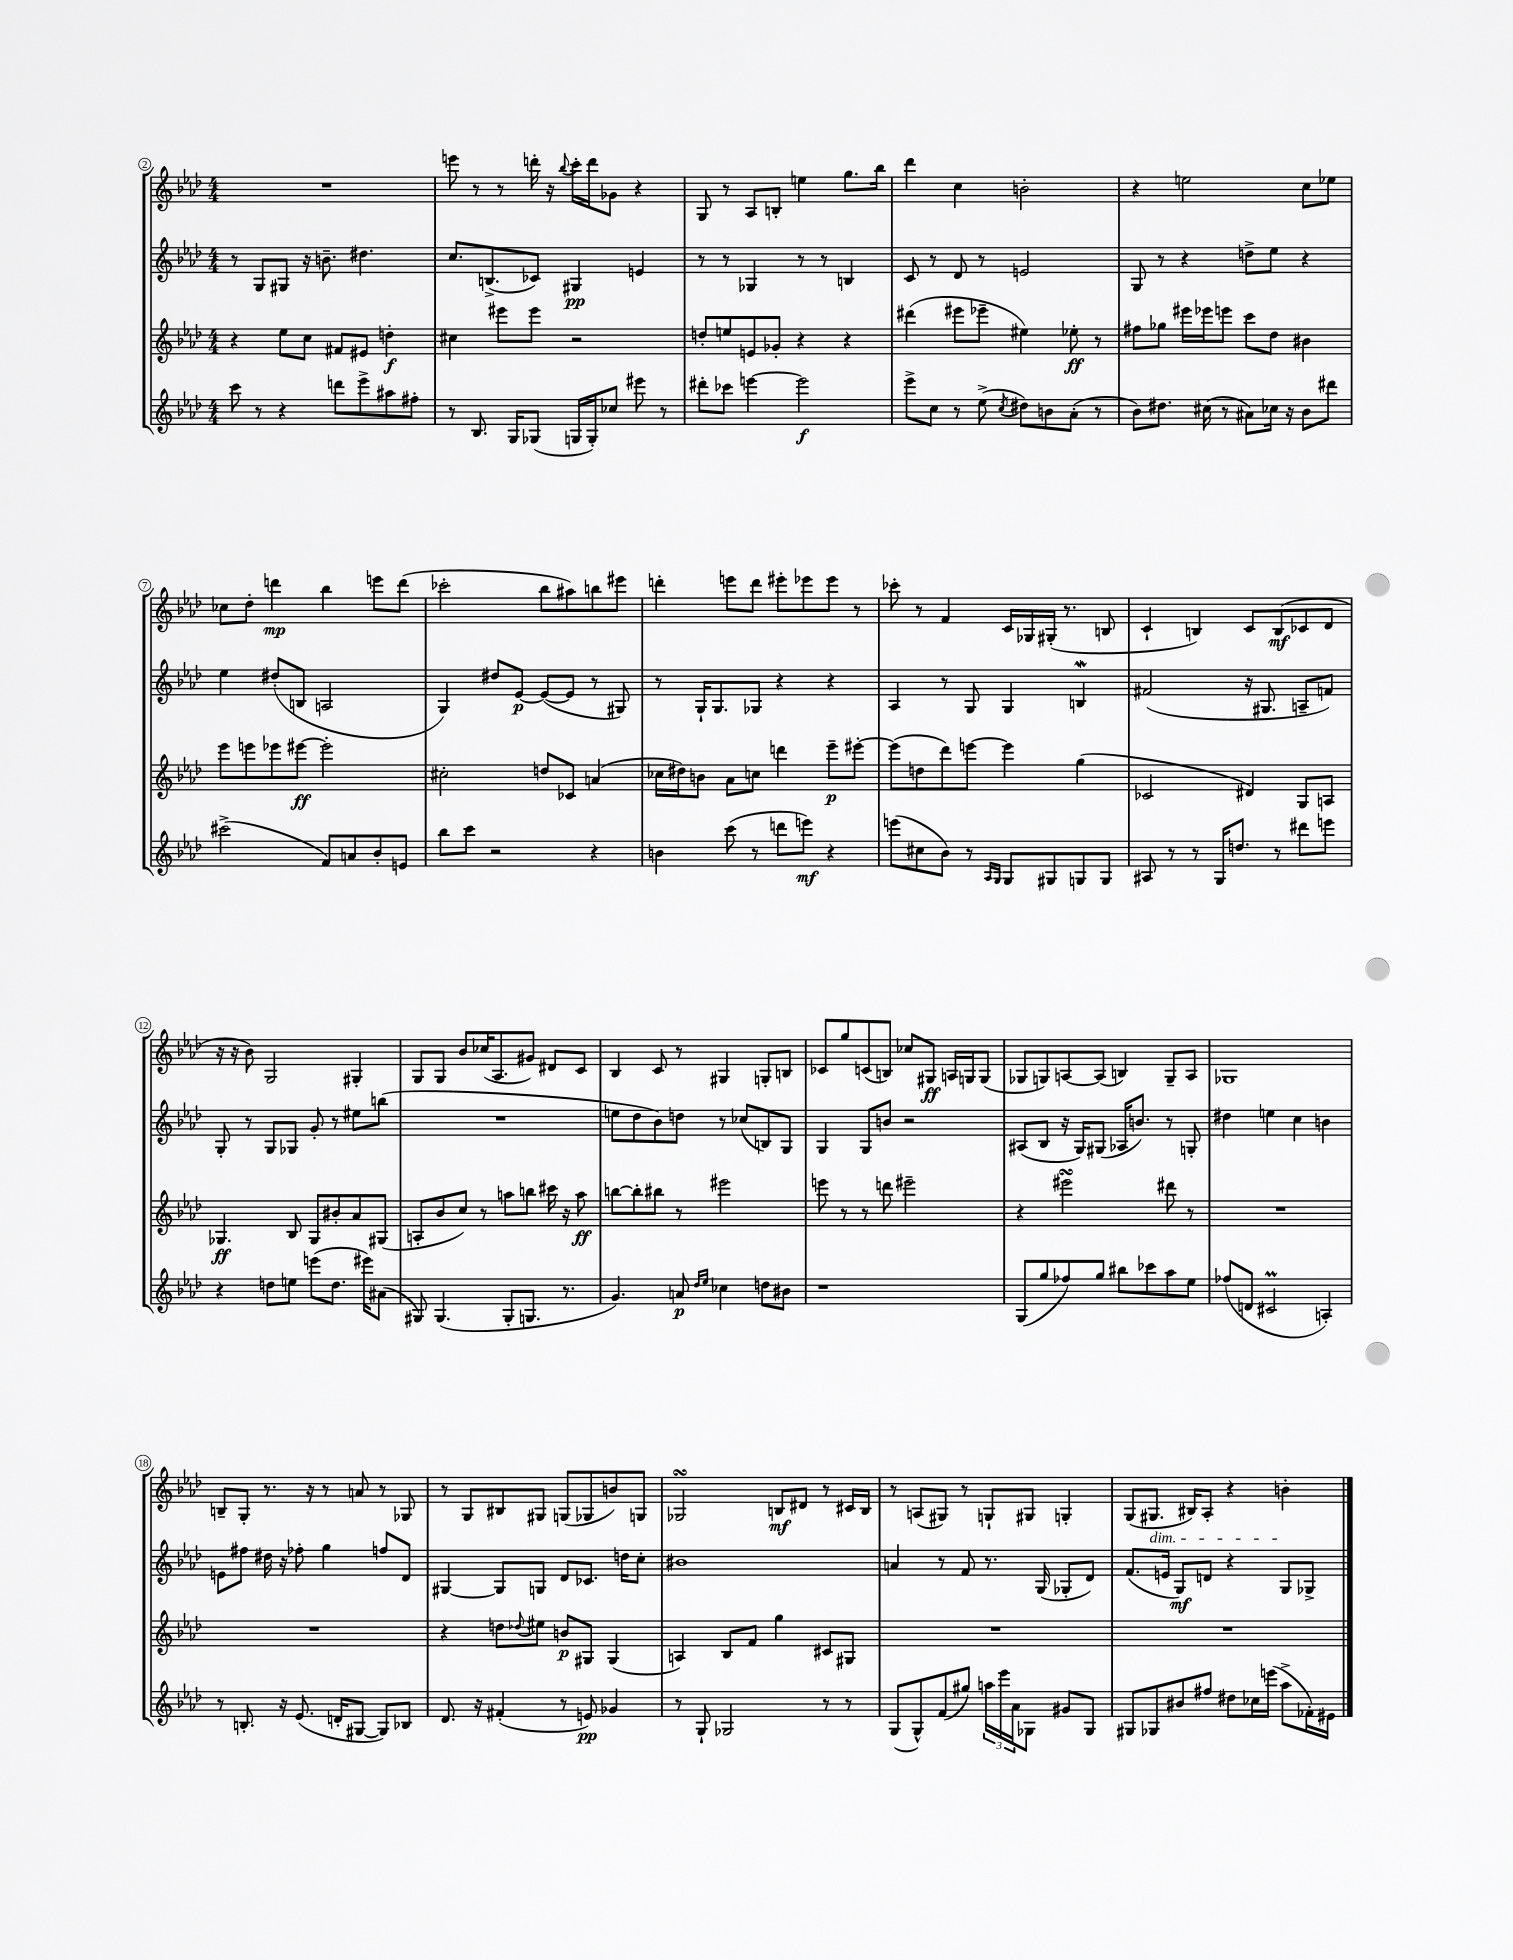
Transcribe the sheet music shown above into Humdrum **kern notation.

**kern	**kern	**kern	**kern
*staff4	*staff3	*staff2	*staff1
*clefG2	*clefG2	*clefG2	*clefG2
*k[b-e-a-d-]	*k[b-e-a-d-]	*k[b-e-a-d-]	*k[b-e-a-d-]
*M4/4	*M4/4	*M4/4	*M4/4
8ccc	4r	8r	1r
8r	.	8G	.
4r	8ee-	8G#	.
.	8cc	16r	.
.	.	8.b~	.
8ddd	8f#	.	.
8eee-^	8e#	4.dd#	.
8aa#	4dd'	.	.
8ff#'	.	.	.
=	=	=	=
8r	4cc#	8.cc	8eee
8.B-	.	.	8r
.	.	(8.B^	.
.	8eee#	.	8r
16G	.	.	.
(8G-	8eee#	8c-)	16ddd'
.	.	.	16r
.	.	.	8qqbb-
16G	2r	4G#	16ccc'
16G')	.	.	16ddd
8cc-	.	.	8g-
8eee#	.	4e	4r
8r	.	.	.
=	=	=	=
8ddd#'	8dd'	8r	8G
8ccc-	8ee	8r	8r
[4eee	8e	4G-	8A-
.	8g-'	.	8B'
2eee]	4r	8r	4ee
.	.	8r	.
.	4r	4B	8.gg
.	.	.	16bb-
=	=	=	=
8eee-^	(4ddd#	8c	4ddd-
8cc	.	8r	.
8r	8eee#	8d-	4cc
(8ee-^	8eee-~	8r	.
8qcc	.	.	.
8dd#)	4ee#)	2e	2b'
8b	.	.	.
(8a-'	8ee-'	.	.
8r	8r	.	.
=	=	=	=
8b-)	8ff#	8G	4r
8.dd#	8gg-	8r	.
.	16eee#	4r	2ee
(16cc#	16eee-	.	.
8r	8eee	.	.
8a#)	8ccc	8dd^	.
16cc-	8dd-	8ee-	.
16r	.	.	.
8b-	4b#	4r	8cc
8ddd#	.	.	8ee-
=	=	=	=
(2ccc#^	8eee-	4ee-	8cc-
.	8eee	.	8dd-'
.	8eee-	(8dd#'	4ddd
.	[8eee#	8B	.
8f)	2eee#']	2A	4bb-
8a	.	.	.
8b-'	.	.	8eee
8e	.	.	(8ddd
=	=	=	=
8bb-	2cc#'	4G)	2ccc-'
8ccc	.	.	.
2r	.	8dd#	.
.	.	[8e-	.
.	8dd	(8e-_	8bb-
.	8c-	8e-]	8aa#)
4r	(4a	8r	8bb
.	.	8G#)	8eee#
=	=	=	=
4b	16cc-	8r	4ddd'
.	16dd#)	.	.
.	8b	16G`	.
.	.	8.G	.
(8ccc	8a-	.	8eee
8r	8cc	8G-	8ddd
8ddd	4ddd	4r	8eee#'
8eee)	.	.	8eee-
4r	8eee-~	4r	8eee-
.	[8eee#'	.	8r
=	=	=	=
(8eee	(8eee#]	4A-	8ccc-'
8cc#	8dd	.	8r
8b-)	8ddd-)	8r	4f
8r	[8eee	8G	.
16qqA-	.	.	.
16qqG	.	.	.
8G	4eee]	4G	16c
.	.	.	16G-
8G#	.	.	(16G#'
.	.	.	8.r
8G	(4gg	4B	.
8G	.	.	8B
=	=	=	=
8A#	2c-	(2f#	4c`
8r	.	.	.
8r	.	.	4B)
16G	.	.	.
8.dd	.	.	.
.	4d#)	16r	8c
.	.	8.G#	.
8r	.	.	(8B
8ddd#	8G	8A~	8c-
8eee	8A	8f)	8d-
=	=	=	=
4r	4.G-	8G'	16r
.	.	.	16r
.	.	8r	8b-)
8dd	.	8G	2G
8ee	8B-	8G-	.
(8eee	8G-	8g'	.
8.dd	8b#'	8r	.
.	8a-	8ee#	4G#'
16eee#)	.	.	.
(8a#	(8G#	(8bb	.
=	=	=	=
8G#)	8A'	1r	8G
(4.G#	8b-	.	8G
.	8cc)	.	8b-
.	8r	.	(16cc-
.	.	.	8.A-
8G#'	8aa	.	.
8.G	8bb	.	8g#)
.	16ccc#	.	8d#
8.r	16r	.	.
.	8aa	.	8c
=	=	=	=
4.g)	[8bb	8ee	4B-
.	8bb']	8dd-	.
.	8bb#	8b-)	8c
8a	8r	8dd	8r
16qqdd-	.	.	.
16qqee-	.	.	.
4cc-	2eee#	8r	4G#
.	.	(8cc-	.
8dd	.	8B)	8G'
8b#	.	8G	8B
=	=	=	=
1r	8eee	4G	8c-
.	8r	.	8gg
.	8r	8G	(8c
.	8ddd	8b	8B)
.	2eee#~	2r	8cc-
.	.	.	8G#
.	.	.	16A
.	.	.	16G
.	.	.	(8G
=	=	=	=
(8G	4r	(8A#	8G-
8gg	.	8B-	8G)
8ff-)	2eee#	16r	[8A
.	.	16G)	.
8gg	.	(8G#	(8A]
8bb#	.	16A-	4B)
.	.	8.b)	.
8ccc-	.	.	.
8aa-	8ddd#	8r	8G~
8ee-	8r	8G'	8A
=	=	=	=
(8ff-	1r	4dd#	1G-
8d	.	.	.
2c#	.	4ee	.
.	.	4cc	.
4A')	.	4b	.
=	=	=	=
8r	1r	8e	8B~
8.B'	.	8ff#	8G'
.	.	16dd#	8.r
16r	.	16r	.
(8.e-	.	8ff-'	.
.	.	.	16r
.	.	4gg	8r
16d'	.	.	.
[8G#	.	.	8a
8G#])	.	8ff	8r
8B-	.	8d-	8G-
=	=	=	=
8.d-	4r	[4G#	8r
.	.	.	8G
16r	.	.	.
(4f#'	8dd	8G#]	8B#
.	8qqdd-	.	.
.	8ee#	8G	8G#
8r	8b	8d-	(8G
8e)	8G#	8.c-	8G-
4g-	(4G#	.	8b)
.	.	16dd	.
.	.	8cc'	8G
=	=	=	=
8r	4A)	1b#	2G-
8G`	.	.	.
2G-	8B-	.	.
.	8f	.	.
.	4gg	.	8B
.	.	.	8d#
8r	8c#	.	8r
8r	8G#	.	16c#
.	.	.	16B
=	=	=	=
(8G	1r	4a	8r
8G^^)	.	.	(8A
(8f	.	8r	8G#)
8gg#)	.	8f	8r
24aa	.	8.r	8G`
24eee-	.	.	.
24a-	.	.	.
8G-	.	.	8G#
.	.	(16G	.
8g#	.	8G-'	4G'
8G-	.	8d-)	.
=	=	=	=
8G#	1r	(8.f	(8G
8G-	.	.	8.G#
.	.	16e	.
8b#	.	8G)	.
.	.	.	16B#)
8ff#	.	8d	8A-'
8dd#	.	4r	4r
16cc-	.	.	.
(16eee	.	.	.
8aa-^	.	8G	4b'
16f-')	.	8G-^	.
16e#	.	.	.
==	==	==	==
*-	*-	*-	*-
